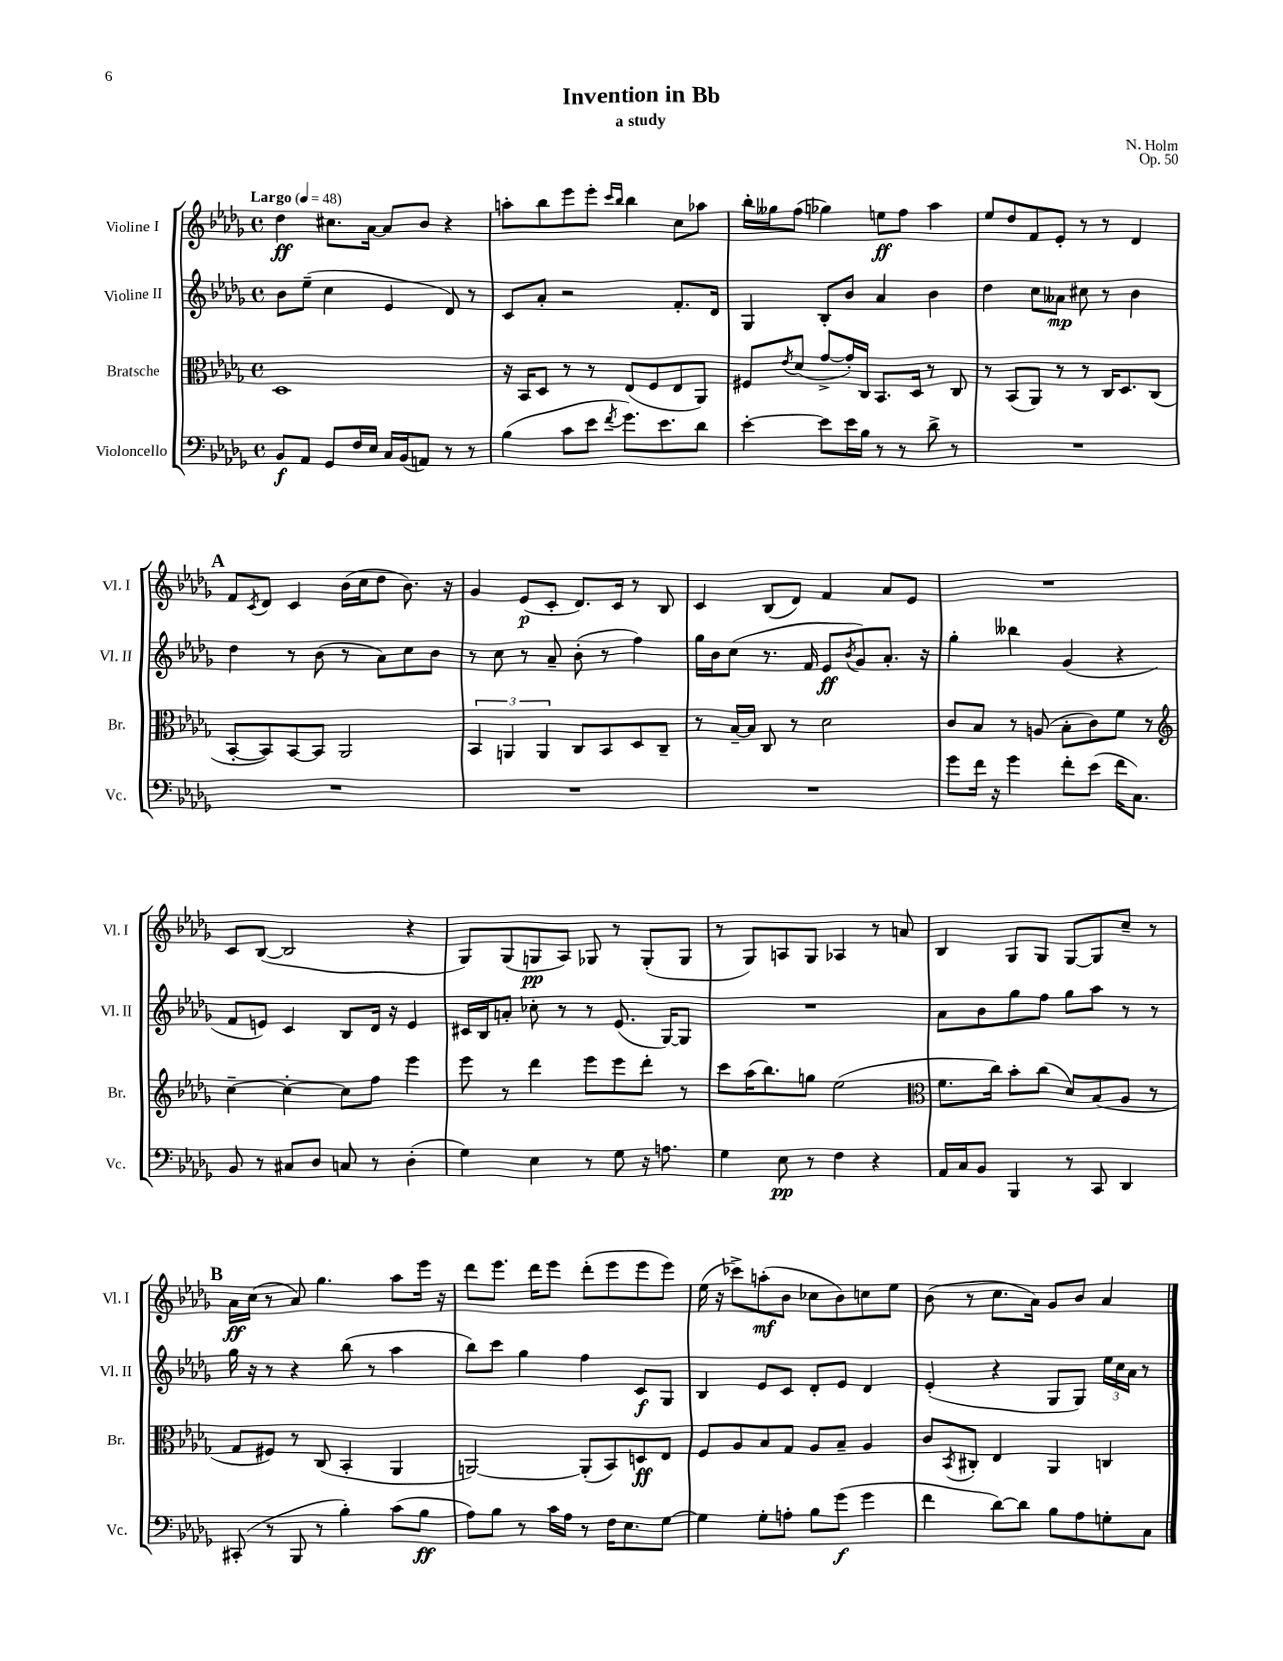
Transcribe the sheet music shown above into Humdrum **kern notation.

**kern	**kern	**kern	**kern
*staff4	*staff3	*staff2	*staff1
*clefF4	*clefC3	*clefG2	*clefG2
*k[b-e-a-d-g-]	*k[b-e-a-d-g-]	*k[b-e-a-d-g-]	*k[b-e-a-d-g-]
*M4/4	*M4/4	*M4/4	*M4/4
*met(c)	*met(c)	*met(c)	*met(c)
*MM48	*MM48	*MM48	*MM48
8BB-/L	1D-	8b-\L	4dd-\
8AA-/J	.	(8ee-~\J	.
8GG-/L	.	4cc\	8.cc#\L
16F/L	.	.	.
16E-/JJ	.	.	[16a-\Jk
16C/LL	.	4e-/	8a-/]L
(16BB-/J	.	.	.
8AA/J)	.	.	8b-/J
8r	.	8d-/)	4r
8r	.	8r	.
=	=	=	=
(4B-\	16r	8c/L	8aa'\L
.	16BB-/LK	.	.
.	8D-/J	8a-'/J	8bb-\
8c\L	8r	2r	8eee-\
8e-\J	8r	.	8eee-'\J
.	.	.	16qqccc/LL
8qf/	.	.	16qqbb-/JJ
8.g-\L)	(8E-/L	.	4bb-\
.	8F/	.	.
8.e-\	.	.	.
.	8E-/	8.f'/L	8cc\L
8d-\J	8AA-/J)	.	8aa-\J
.	.	16d-/Jk	.
=	=	=	=
[4e-'\	8F#/L	4G-/	16bb-'\LL
.	.	.	16gg--\J
.	8qe-/	.	.
.	(8d-/J	.	(8ff\J
8e-\]L	[8g-^/L	8B-'/L	4gg-\)
16e-\L	16g-'/]L)	8b-/J	.
16B-\JJ	16C/JJ	.	.
8r	8.BB-/L	4a-/	8ee\L
8r	.	.	8ff\J
.	16D-/Jk	.	.
8d-^\	8r	4b-\	4aa-\
8r	8C/	.	.
=	=	=	=
1r	8r	4dd-\	8ee-/L
.	(8BB-/L	.	8dd-/
.	8AA-/J)	8cc\L	8f/
.	8r	8a--\J	8e-'/J
.	8r	8cc#\	8r
.	16C/LK	8r	8r
.	8.D-/	.	.
.	.	4b-\	4d-/
.	(8C/J	.	.
=	=	=	=
1r	[8BB-'/L	4dd-\	8f/L
.	.	.	8qc/
.	8BB-/])	.	8d-/J
.	[8BB-/	8r	4c/
.	8BB-/]J	(8b-\	.
.	2AA-/	8r	(16b-\LL
.	.	.	16cc\J
.	.	8a-\L)	8dd-\J
.	.	8cc\	8.b-\)
.	.	8b-\J	.
.	.	.	16r
=	=	=	=
1r	6BB-/	8r	4g-/
.	.	8cc\	.
.	6AA/	.	.
.	.	8r	(8e-/L
.	6AA/	.	.
.	.	8a-~/	8c'/J
.	8C/L	(8b-'\	8.d-/L)
.	8BB-/	8r	.
.	.	.	16c/Jk
.	8D-/	4ff\)	8r
.	8C~/J	.	8B-/
=	=	=	=
1r	8r	16gg-\LL	4c/
.	.	16b-\J	.
.	[16B-~/LL	(8cc\J	.
.	16B-/]JJ	.	.
.	8C/	8.r	(8B-/L
.	8r	.	8d-/J)
.	.	16f/	.
.	2d-\	8e-/L	4f/
.	.	8qb-/	.
.	.	8g-/)	.
.	.	8.a-'/J	8a-/L
.	.	.	8e-/J
.	.	16r	.
=	=	=	=
8g-\L	8c/L	4gg-'\	1r
16f\Jk	8B-/J	.	.
16r	.	.	.
4g-\	8r	4bb--\	.
.	(8A/	.	.
8f'\L	8B-'\L	(4g-/	.
(8e-\J	8c\)	.	.
16f\LK	8f\J	4r	.
8.C\J)	.	.	.
.	8r	.	.
=	=	=	=
*	*clefG2	*	*
8BB-/	[4cc~\	8f/L	8c/L
8r	.	8e/J)	([8B-/J
8C#/L	4cc'\_	4c/	2B-/]
8D-/J	.	.	.
8C/	8cc\]L	8B-/L	.
8r	8ff\J	16d-/Jk	.
.	.	16r	.
(4D-'\	4eee-\	4e/	4r
=	=	=	=
4G-\)	8eee-\	16c#/LL	8G-/L)
.	.	16B-/J	.
.	8r	8a'/J	(8G-/
4E-\	4ddd-\	8cc-'\	8G/
.	.	8r	8A-/J)
8r	8eee-\L	8r	8G-/
8G-\	8eee-\	(8.e-/	8r
16r	8ddd-'\J	.	(8G-'/L
8.A\	.	[16G-/LK)	.
.	8r	8G-/]J	8G-/J
=	=	=	=
4G-\	8ccc\L	1r	8r
.	(16aa-\K	.	8G-/L)
.	8.bb-\)	.	.
8E-\	.	.	8A/
8r	8gg\J	.	8G-/J
4F\	(2ee-\	.	4A-/
4r	.	.	8r
.	.	.	8a/
=	=	=	=
*	*clefC3	*	*
16AA-/LL	8.f\L	8a-\L	4B-/
16C/J	.	.	.
8BB-/J	.	8b-\	.
.	16cc\Jk)	.	.
4BBB-/	8b-'\L	8gg-\	8G-/L
.	(8cc\J	8ff\J	8G-/J
8r	8d-/L)	8gg-\L	[8G-/L
8CC/	(8B-/	8aa-\J	8G-/]
4DD-/	8A-/J	8r	8cc~/J
.	8r	8r	8r
=	=	=	=
(8CC#'/	8G-/L	16gg-\	16a-\LL
.	.	16r	(16cc\JJ
8r	8F#/J)	8r	8r
8BBB-/	8r	4r	8a-/)
8r	(8C/	.	4.gg-\
4B-'\)	4BB-'/	(8bb-\	.
.	.	8r	.
(8c\L	4AA-/	4aa-\	8aa-\L
8B-\J	.	.	16eee-\Jk
.	.	.	16r
=	=	=	=
8A-\L)	[2AA/)	8bb-\L)	8ddd-\L
8B-\J	.	8ccc\J	8.eee-\J
8r	.	4gg-\	.
.	.	.	16ddd-\LK
16c\LL	.	.	8eee-\J
16A-\JJ	.	.	.
8r	(8AA'/]L	4ff\	(8ddd-'\L
16F\LK	8BB-/)	.	8eee-\
8.E-\	.	.	.
.	8D/	8c/L	8eee-\
[8G-\J	8E-/J	8G-/J	8eee-\J)
=	=	=	=
4G-\]	8F/L	4B-/	(16ee-\
.	.	.	16r
.	8A-/	.	8ccc-^\L)
8G-'\L	8B-/	8e-/L	(8aa'\
8A'\J	8G-/J	8c/J	8b-\J
8B-\L	8A-/L	8d-'/L	8cc-\L
(8g-\J	8B-~/J	8e-/J	8b-\)
4g-\	4A-/	4d-/	8cc\
.	.	.	8ee-\J
=	=	=	=
4f\	8c/L	(4e-'/	(8b-\
.	8qBB-/	.	.
.	8C#'/J	.	8r
[8d-\L)	4E-/	4r	8.cc\L
8d-\]J	.	.	.
.	.	.	16a-\Jk)
8B-\L	4AA-/	8G-/L	8g-/L
8A-\	.	8G-/J)	8b-/J
8G'\	4C/	24ee-\LL	4a-/
.	.	24cc\	.
.	.	24a-\JJ	.
8C\J	.	8r	.
==	==	==	==
*-	*-	*-	*-
